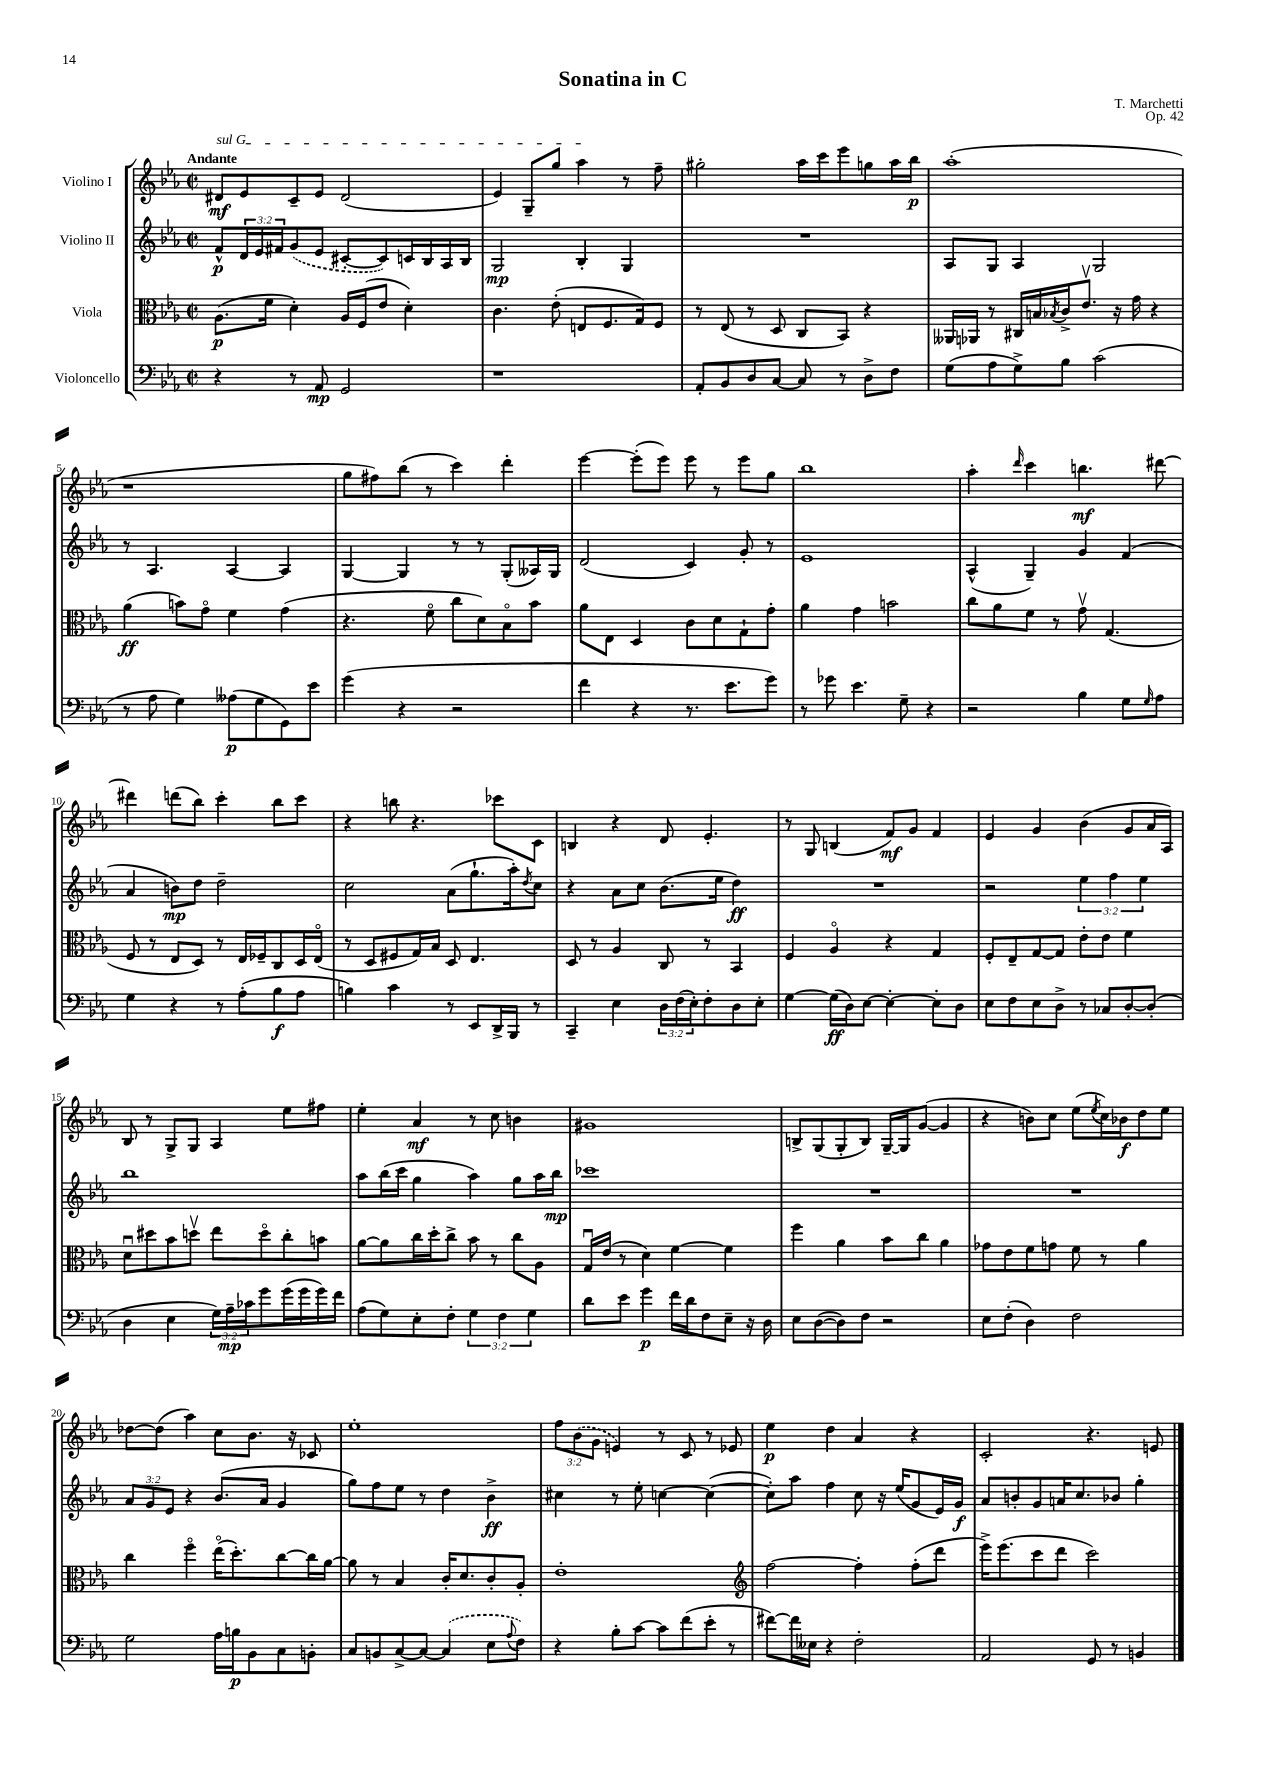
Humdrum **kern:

**kern	**kern	**kern	**kern
*staff4	*staff3	*staff2	*staff1
*clefF4	*clefC3	*clefG2	*clefG2
*k[b-e-a-]	*k[b-e-a-]	*k[b-e-a-]	*k[b-e-a-]
*M2/2	*M2/2	*M2/2	*M2/2
*met(c|)	*met(c|)	*met(c|)	*met(c|)
4r	(8.A-	8f^^	8d#
.	.	24d	8e-
.	.	24e-	.
.	16f	.	.
.	.	24f#	.
8r	4d')	(8g	8c~
8AA-	.	8e-	8e-
2GG	16A-	[8c#'	(2d#
.	(16F	.	.
.	8e-	8c#])	.
.	4d')	16c	.
.	.	16B-	.
.	.	16A-	.
.	.	16B-	.
=	=	=	=
1r	4.c	2G	4e-)
.	.	.	8G~
.	(8e-'	.	8gg
.	8E	4B-'	4aa-
.	8.F	.	.
.	.	4G	8r
.	16G)	.	.
.	8F	.	8ff~
=	=	=	=
8AA-'	8r	1r	2gg#'
8BB-	(8E-	.	.
8D	8r	.	.
[8C	8D	.	.
8C]	8C	.	16aa-
.	.	.	16ccc
8r	8BB-)	.	8eee-
8D^	4r	.	8gg
8F	.	.	16aa-
.	.	.	16bb-
=	=	=	=
(8G	16AA--	8A-	(1aa-'
.	16AA-	.	.
8A-	8r	8G	.
8G^)	16C#	4A-	.
.	16B	.	.
.	8qB-	.	.
8B-	16c^	.	.
.	8.e-v	.	.
(2c	.	2G	.
.	16r	.	.
.	16g	.	.
.	4r	.	.
=	=	=	=
8r	(4a-	8r	1r
8A-	.	4.A-	.
4G)	8b)	.	.
.	8go	.	.
(8A--	4f	[4A-	.
8G	.	.	.
8GG)	(4g	4A-]	.
8e-	.	.	.
=	=	=	=
(4g	4.r	[4G	8gg
.	.	.	8ff#)
4r	.	4G]	(8bb-
.	8fo	.	8r
2r	8cc	8r	4ccc)
.	8d)	8r	.
.	8B-o	(8G'	4ddd'
.	8b-	16A--)	.
.	.	16G	.
=	=	=	=
4f	8a-	(2d	[4eee-
.	8E-	.	.
4r	4D	.	(8eee-']
.	.	.	8eee-)
8.r	8c	4c)	8eee-
.	8d	.	8r
8.e-	.	.	.
.	8G`	8g'	8eee-
8g)	8g'	8r	8gg
=	=	=	=
8r	4a-	1e-	1bb-
8g-	.	.	.
4.e-	4g	.	.
.	2b	.	.
8G~	.	.	.
4r	.	.	.
=	=	=	=
2r	8cc	(4A-^^	4aa-'
.	8a-	.	.
.	.	.	16qqddd
.	8f	4G~)	4ccc
.	8r	.	.
4B-	8gv	4g	4.bb
.	(4.G	.	.
8G	.	(4f	.
16qqG	.	.	.
8A-	.	.	[8ddd#
=	=	=	=
4G	8F	4a-	4ddd#]
.	8r	.	.
4r	8E-	8b)	(8ddd
.	8D)	8dd	8bb-)
8r	8r	2dd~	4ccc'
(8A-'	16E-	.	.
.	16F-~	.	.
8B-	8C	.	8bb-
8A-	16D	.	8ccc
.	(16E-o	.	.
=	=	=	=
4B)	8r	2cc	4r
.	8D	.	.
4c	8F#	.	8bb
.	16G)	.	4.r
.	16B-	.	.
8r	8D	(8a-	.
8EE-	4.E-	8.gg`	.
16DD^	.	.	8ccc-
16BBB-	.	16aa-')	.
.	.	8qdd	.
8r	.	8cc	8c
=	=	=	=
4CC~	8D	4r	4B
.	8r	.	.
4E-	4A-	8a-	4r
.	.	8cc	.
24D	8C	(8.b-	8d
(24F	.	.	.
24E-')	.	.	.
8F'	8r	.	4.e-'
.	.	16ee-	.
8D	4BB-	4dd)	.
8E-'	.	.	.
=	=	=	=
[4G	4F	1r	8r
.	.	.	8G
(16G]	4A-o	.	(4B
16D)	.	.	.
[8E-	.	.	.
4E-'_	4r	.	8f)
.	.	.	8g
8E-']	4G	.	4f
8D	.	.	.
=	=	=	=
8E-	8F'	2r	4e-
8F	8E-~	.	.
8E-	[8G	.	4g
8D^	8G]	.	.
8r	8e-'	6ee-	(4b-
8C-	8e-	.	.
.	.	6ff	.
[8D'	4f	.	8g
.	.	6ee-	.
(8D']	.	.	16a-
.	.	.	16A-)
=	=	=	=
4D	8du	1bb-	8B-
.	8dd#	.	8r
4E-	8b-	.	8G^
.	8ddv	.	8G
24G)	8ee-	.	4A-
24A-~	.	.	.
24c-	.	.	.
8g	8ddo	.	.
(16g	8cc'	.	8ee-
16g	.	.	.
16g)	8b	.	8ff#
16f	.	.	.
=	=	=	=
(8A-	[8a-	8aa-	4ee-'
8G)	8a-]	(16bb-	.
.	.	16ccc	.
8E-'	16cc	4gg	4a-
.	16dd'	.	.
8F'	8cc^	.	.
6G	8b-	4aa-)	8r
.	8r	.	8cc
6F	.	.	.
.	8cc	8gg	4b
6G	.	.	.
.	8A-	16aa-	.
.	.	16bb-	.
=	=	=	=
8d	16Gu	1ccc-	1g#
.	(16e-	.	.
8e-	8r	.	.
4g	4d)	.	.
16f	[4f	.	.
16d	.	.	.
8F	.	.	.
8E-~	4f]	.	.
16r	.	.	.
16D	.	.	.
=	=	=	=
8E-	4ff	1r	8B^
([8D	.	.	(8G
8D])	4a-	.	8G'
8F	.	.	8B)
2r	8b-	.	[16G~
.	.	.	16G]
.	8cc	.	([8g
.	4a-	.	4g]
=	=	=	=
8E-	8g-	1r	4r
(8F'	8e-	.	.
4D)	8f	.	8b)
.	8g	.	8cc
2F	8f	.	(8ee-
.	.	.	8qee-
.	8r	.	16cc)
.	.	.	16b-
.	4a-	.	8dd
.	.	.	8ee-
=	=	=	=
2G	4cc	12a-	[8dd-
.	.	12g	.
.	.	.	(8dd-]
.	.	12e-	.
.	4ffo	4r	4aa-)
16A-	(16ee-o	(8.b-	8cc
16B	8.dd')	.	.
8BB-	.	.	8.b-
.	.	16a-	.
8C	[8cc	4g	.
.	.	.	16r
8BB'	16cc]	.	8c-
.	[16a-	.	.
=	=	=	=
8C	8a-]	8gg)	1ee-'
8BB	8r	8ff	.
[8C^	4B-	8ee-	.
8C_	.	8r	.
(4C]	16c'	4dd	.
.	8.d	.	.
8E-	8c'	4b-^	.
8qqA-	.	.	.
8F)	8A-'	.	.
=	=	=	=
4r	1e-'	4cc#	12ff
.	.	.	(12b-
.	.	.	12g
8B-'	.	8r	4e)
[8c	.	8ee-'	.
8c]	.	[4cc	8r
(8f	.	.	8c
8e-'	.	(4cc_	8r
8r	.	.	8e-
=	=	=	=
*	*clefG2	*	*
[8f#)	[2ff	8cc'])	4ee-
16f#]	.	8aa-	.
16E--	.	.	.
4r	.	4ff	4dd
2F'	4ff']	8cc	4a-
.	.	16r	.
.	.	(16ee-	.
.	(8ff'	8g	4r
.	8ddd	16e-)	.
.	.	16g	.
=	=	=	=
2AA-	16eee-^)	8a-	2c'
.	(8.eee-	.	.
.	.	8b'	.
.	8ccc	8g	.
.	8ddd	16a	.
.	.	8.cc	.
8GG	2ccc)	.	4.r
8r	.	8b-	.
4BB	.	4gg'	.
.	.	.	8e
==	==	==	==
*-	*-	*-	*-
